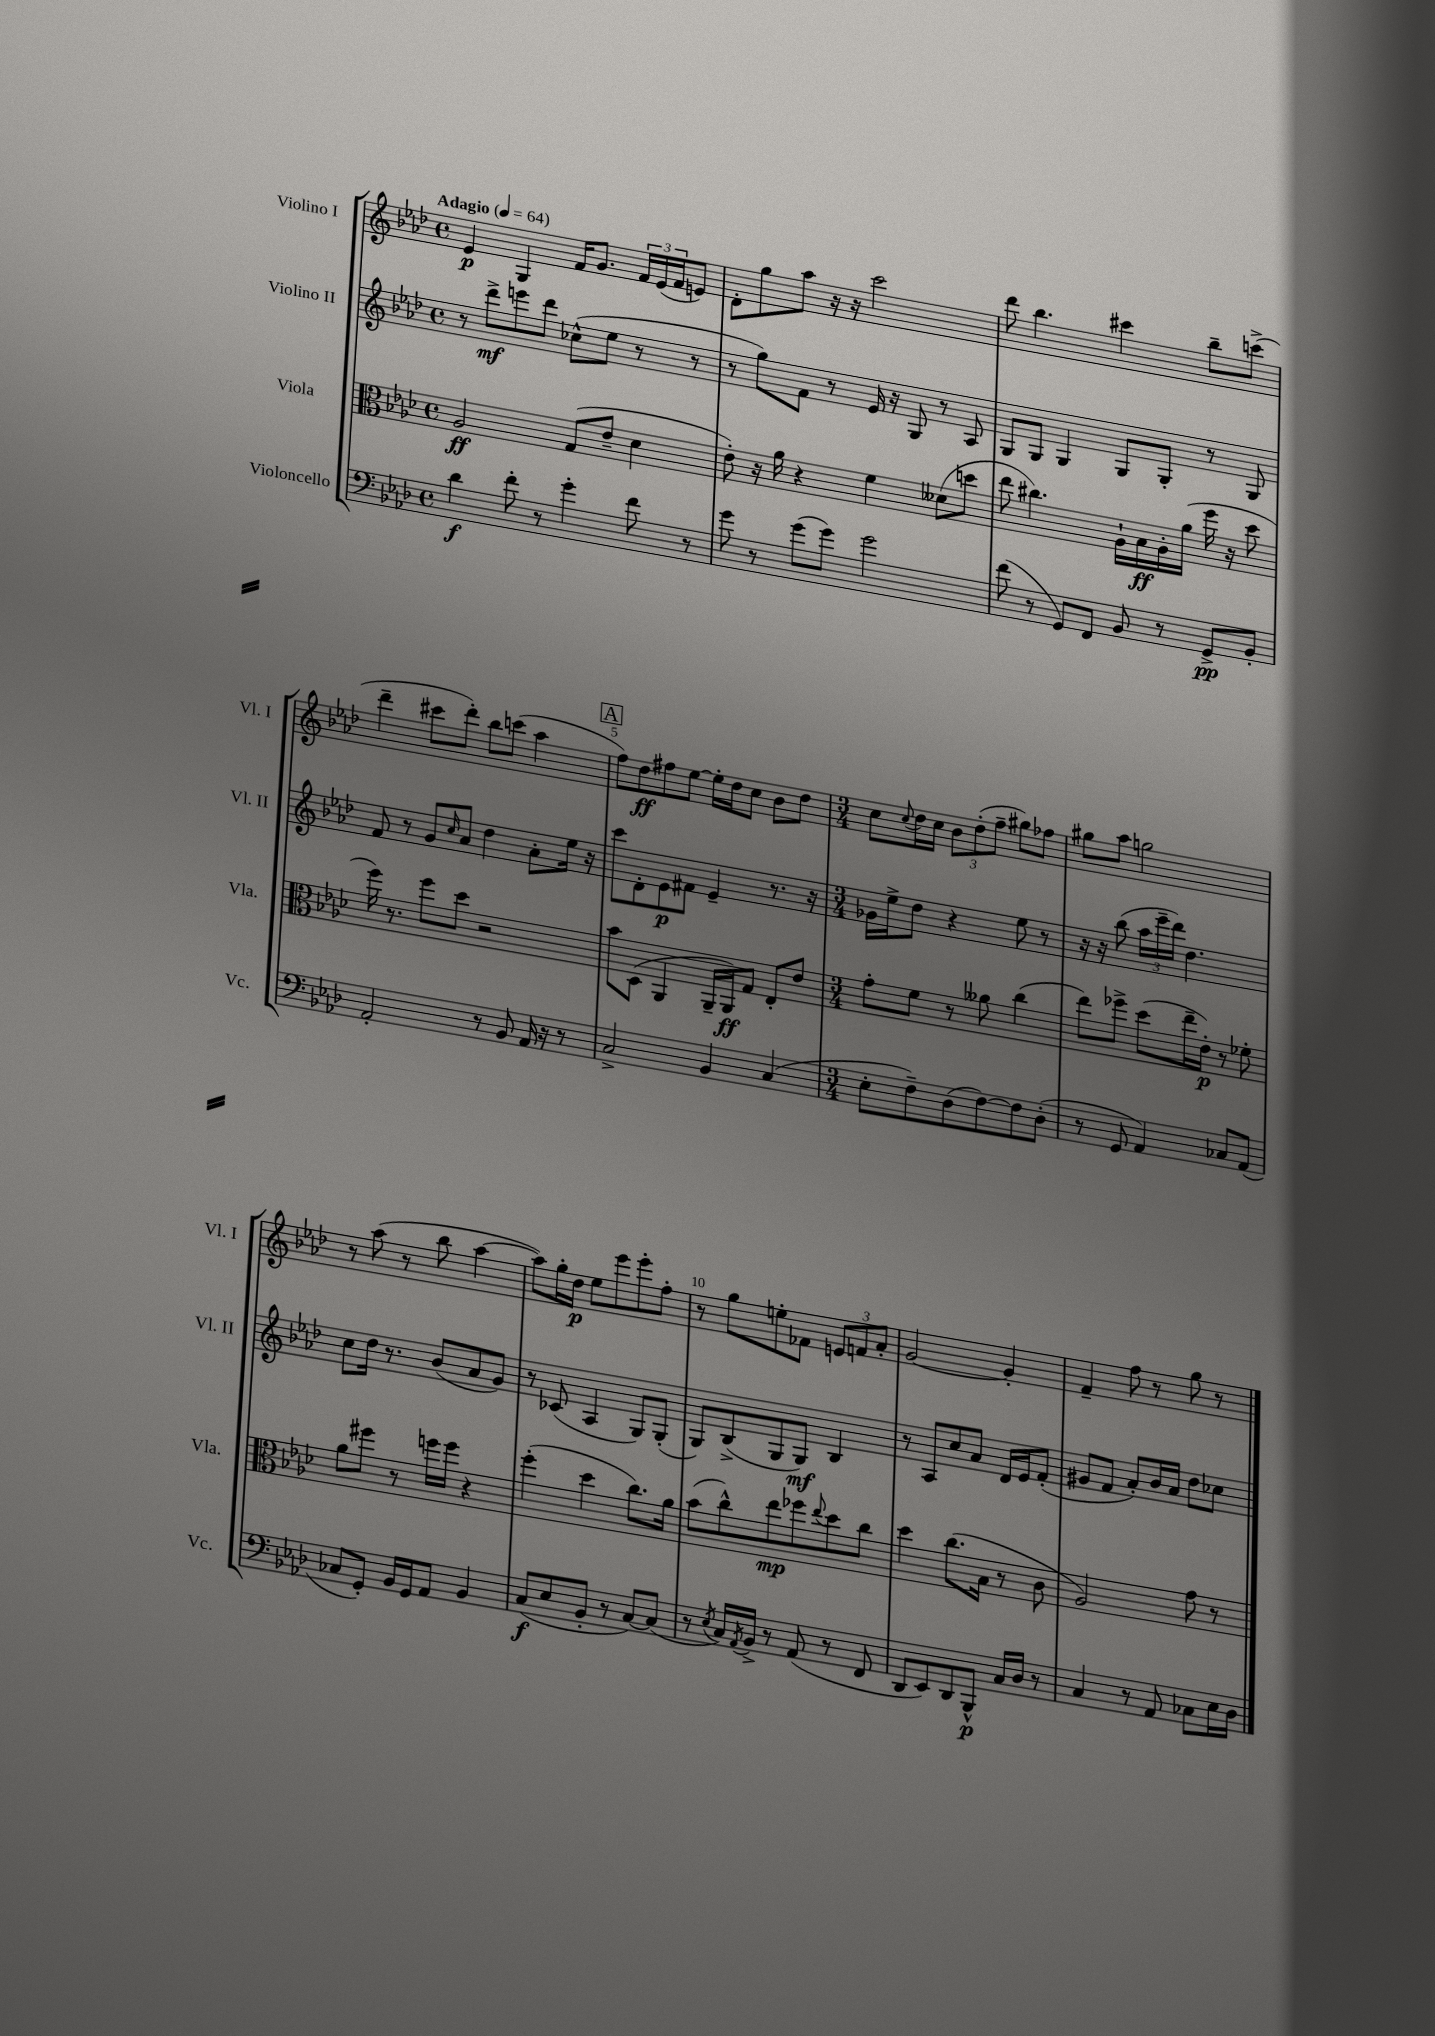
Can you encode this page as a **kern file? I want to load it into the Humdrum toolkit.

**kern	**dynam	**kern	**dynam	**kern	**dynam	**kern	**dynam
*part4	*part4	*part3	*part3	*part2	*part2	*part1	*part1
*staff4	*staff4	*staff3	*staff3	*staff2	*staff2	*staff1	*staff1
*I"Violoncello	*	*I"Viola	*	*I"Violino II	*	*I"Violino I	*
*I'Vc.	*	*I'Vla.	*	*I'Vl. II	*	*I'Vl. I	*
*clefF4	*	*clefC3	*	*clefG2	*	*clefG2	*
*k[b-e-a-d-]	*	*k[b-e-a-d-]	*	*k[b-e-a-d-]	*	*k[b-e-a-d-]	*
*M4/4	*	*M4/4	*	*M4/4	*	*M4/4	*
*met(c)	*	*met(c)	*	*met(c)	*	*met(c)	*
*MM64	*	*MM64	*	*MM64	*	*MM64	*
=1	=1	=1	=1	=1	=1	=1	=1
!	!	!	!	!	!	!LO:TX:a:B:t=Adagio	!
4d-\	f	2A-/	ff	8r	.	4e-/	p
.	.	.	.	8ddd-^\L	mf	.	.
8f'\	.	.	.	8eeen\	.	4G/	.
8r	.	.	.	8ddd-\J	.	.	.
4g'\	.	(8G/L	.	(8cc-X^^\L	.	16f/KL	.
.	.	.	.	.	.	8.g/J	.
.	.	8e-~/J	.	8ee-\J	.	.	.
8f\	.	4d-\	.	8r	.	24f/LL	.
.	.	.	.	.	.	(24e-/	.
.	.	.	.	.	.	24f/J	.
8r	.	.	.	8r	.	8en/J)	.
=2	=2	=2	=2	=2	=2	=2	=2
8g\	.	8e-'\)	.	8r	.	8d-'\L	.
8r	.	16r	.	8gg\L)	.	8gg\	.
.	.	16a-\	.	.	.	.	.
(8g\L	.	4r	.	8f\J	.	8aa-\J	.
8g\J)	.	.	.	8r	.	16r	.
.	.	.	.	.	.	16r	.
2g\	.	4f\	.	16e-/	.	2ccc\	.
.	.	.	.	16r	.	.	.
.	.	.	.	8G/	.	.	.
.	.	(8d--X\L	.	8r	.	.	.
.	.	8ddn\J	.	8A-/	.	.	.
=3	=3	=3	=3	=3	=3	=3	=3
(8f\	.	8ee-\	.	8G/L	.	8ddd-\	.
8r	.	4.cc#X\)	.	8G/J	.	4.bb-\	.
8GG/L)	.	.	.	4G/	.	.	.
8FF/J	.	.	.	.	.	.	.
8BB-/	.	16A-`\LL	.	8G/L	.	4ccc#X\	.
.	.	16B-\	ff	.	.	.	.
8r	.	16A-'\	.	8G'/J	.	.	.
.	.	(16a-\JJ	.	.	.	.	.
8GG^/L	pp	16ff\	.	8r	.	8bb-~\L	.
.	.	16r	.	.	.	.	.
8BB-'/J	.	8dd-\	.	8G/	.	(8cccn^\J	.
!!LO:LB:g=z
=4	=4	=4	=4	=4	=4	=4	=4
2AA-'/	.	16ff\)	.	8f/	.	4ddd-~\	.
.	.	8.r	.	.	.	.	.
.	.	.	.	8r	.	.	.
.	.	8ff\L	.	8g/L	.	8ccc#X\L	.
.	.	.	.	16qqcc/	.	.	.
.	.	8dd-\J	.	8a-/J	.	8ddd-'\J)	.
8r	.	2r	.	4dd-\	.	8bb-\L	.
8BB-/	.	.	.	.	.	(8cccn\J	.
16AA-/	.	.	.	8a-'\L	.	4aa-\	.
16r	.	.	.	.	.	.	.
8r	.	.	.	16ee-\Jk	.	.	.
.	.	.	.	16r	.	.	.
!!LO:REH:place=s1:t=A
=5	=5	=5	=5	=5	=5	=5	=5
2C^/	.	8b-\L	.	8ccc\L	.	8ff\L)	.
.	.	(8D-\J	.	8d-'\	.	8dd-\	ff
.	.	4AA-/	.	8e-\	p	8ff#X\	.
.	.	.	.	8f#X\J	.	[8ee-\J	.
4BB-/	.	16AA-~/LL	.	4e-~/	.	16ee-'\LL]	.
.	.	16AA-/J)	ff	.	.	16dd-\J	.
.	.	8G/J	.	.	.	8cc\J	.
(4C/	.	8E-'/L	.	8.r	.	8b-\L	.
.	.	8e-/J	.	.	.	8dd-\J	.
.	.	.	.	16r	.	.	.
=6	=6	=6	=6	=6	=6	=6	=6
*M3/4	*	*M3/4	*	*M3/4	*	*M3/4	*
8E-'\L	.	8g'\L	.	16g-X\LL	.	8cc\L	.
.	.	.	.	16ee-^\J	.	.	.
.	.	.	.	.	.	8qqcc/	.
8F~\)	.	8f\J	.	8dd-\J	.	16dd-\L	.
.	.	.	.	.	.	16cc\JJ	.
(8D-\	.	8r	.	4r	.	12b-\L	.
.	.	.	.	.	.	(12dd-'\	.
[8F\)	.	8a--X\	.	.	.	.	.
.	.	.	.	.	.	12ff~\J	.
8F\]	.	(4cc\	.	8ee-\	.	8gg#X\L)	.
(8D-'\J	.	.	.	8r	.	8ff-X\J	.
=7	=7	=7	=7	=7	=7	=7	=7
8r	.	8ee-\L)	.	16r	.	8gg#X\L	.
.	.	.	.	16r	.	.	.
8GG/	.	8ff-X^\J	.	(8bb-\	.	8aa-\J	.
4AA-/)	.	(8dd-\L	.	24aa-\LL	.	2ggn\	.
.	.	.	.	24eee-~\	.	.	.
.	.	.	.	24ddd-\JJ)	.	.	.
.	.	16ee-~\L	.	4.dd-\	.	.	.
.	.	16e-'\JJ)	p	.	.	.	.
8C-X/L	.	8r	.	.	.	.	.
(8AA-/J	.	8f-X'\	.	.	.	.	.
!!LO:LB:g=z
=8	=8	=8	=8	=8	=8	=8	=8
8C-X/L	.	8a-\L	.	8cc\L	.	8r	.
8GG'/J)	.	8ff#X\J	.	16dd-\Jk	.	(8aa-\	.
.	.	.	.	8.r	.	.	.
16BB-/LL	.	8r	.	.	.	8r	.
16GG/J	.	.	.	.	.	.	.
8AA-/J	.	16ffn\LL	.	(8b-/L	.	8bb-\	.
.	.	16ff\JJ	.	.	.	.	.
4BB-/	.	4r	.	8a-/	.	[4aa-\	.
.	.	.	.	8g/J)	.	.	.
=9	=9	=9	=9	=9	=9	=9	=9
(8C/L	f	(4ff'\	.	8r	.	8aa-\L])	.
8E-/	.	.	.	(8c-X/	.	16gg'\L	.
.	.	.	.	.	.	16dd-\JJ	p
8BB-'/J	.	4dd-\	.	4A-/	.	8ee-\L	.
8r	.	.	.	.	.	8eee-\	.
[8C/L)	.	8.cc\L)	.	8G/L)	.	8eee-'\	.
(8C/J]	.	.	.	(8G'/J	.	8ff'\J	.
.	.	16a-\Jk	.	.	.	.	.
=10	=10	=10	=10	=10	=10	=10	=10
8r	.	(8b-\L	.	8G/L)	.	8r	.
8qE-/	.	.	.	.	.	.	.
16C/LL)	.	8cc^^\)	.	(8B-^/	.	8gg\L	.
8qAA-/	.	.	.	.	.	.	.
16BB-^/JJ	.	.	.	.	.	.	.
8r	.	8ee-\	mp	8G/	.	8een'\	.
(8AA-/	.	8ff-X\	.	8G/J)	mf	8f-X\J	.
.	.	8qqee-/	.	.	.	.	.
8r	.	8dd-\	.	4B-/	.	12en/L	.
.	.	.	.	.	.	12fn/	.
8FF/	.	8cc\J	.	.	.	.	.
.	.	.	.	.	.	12a-'/J	.
=11	=11	=11	=11	=11	=11	=11	=11
8DD-/L	.	4dd-\	.	8r	.	[2g/	.
8EE-/)	.	.	.	8A-/L	.	.	.
8DD-/	.	(8.cc\L	.	8cc/	.	.	.
8BBB-^^/J	p	.	.	8a-/J	.	.	.
.	.	16B-\Jk	.	.	.	.	.
16C/LL	.	8r	.	16d-/LL	.	4g'/]	.
16D-/JJ	.	.	.	16e-/J	.	.	.
8r	.	8c\	.	(8f'/J	.	.	.
=12	=12	=12	=12	=12	=12	=12	=12
4C/	.	2A-/)	.	8g#X/L	.	4f~/	.
.	.	.	.	8f/J	.	.	.
8r	.	.	.	8a-'/L)	.	8ff\	.
8AA-/	.	.	.	16b-/L	.	8r	.
.	.	.	.	16a-/JJ	.	.	.
8C-X\L	.	8g\	.	8dd-\L	.	8gg\	.
16E-\L	.	8r	.	8cc-X\J	.	8r	.
16D-\JJ	.	.	.	.	.	.	.
==	==	==	==	==	==	==	==
*-	*-	*-	*-	*-	*-	*-	*-
